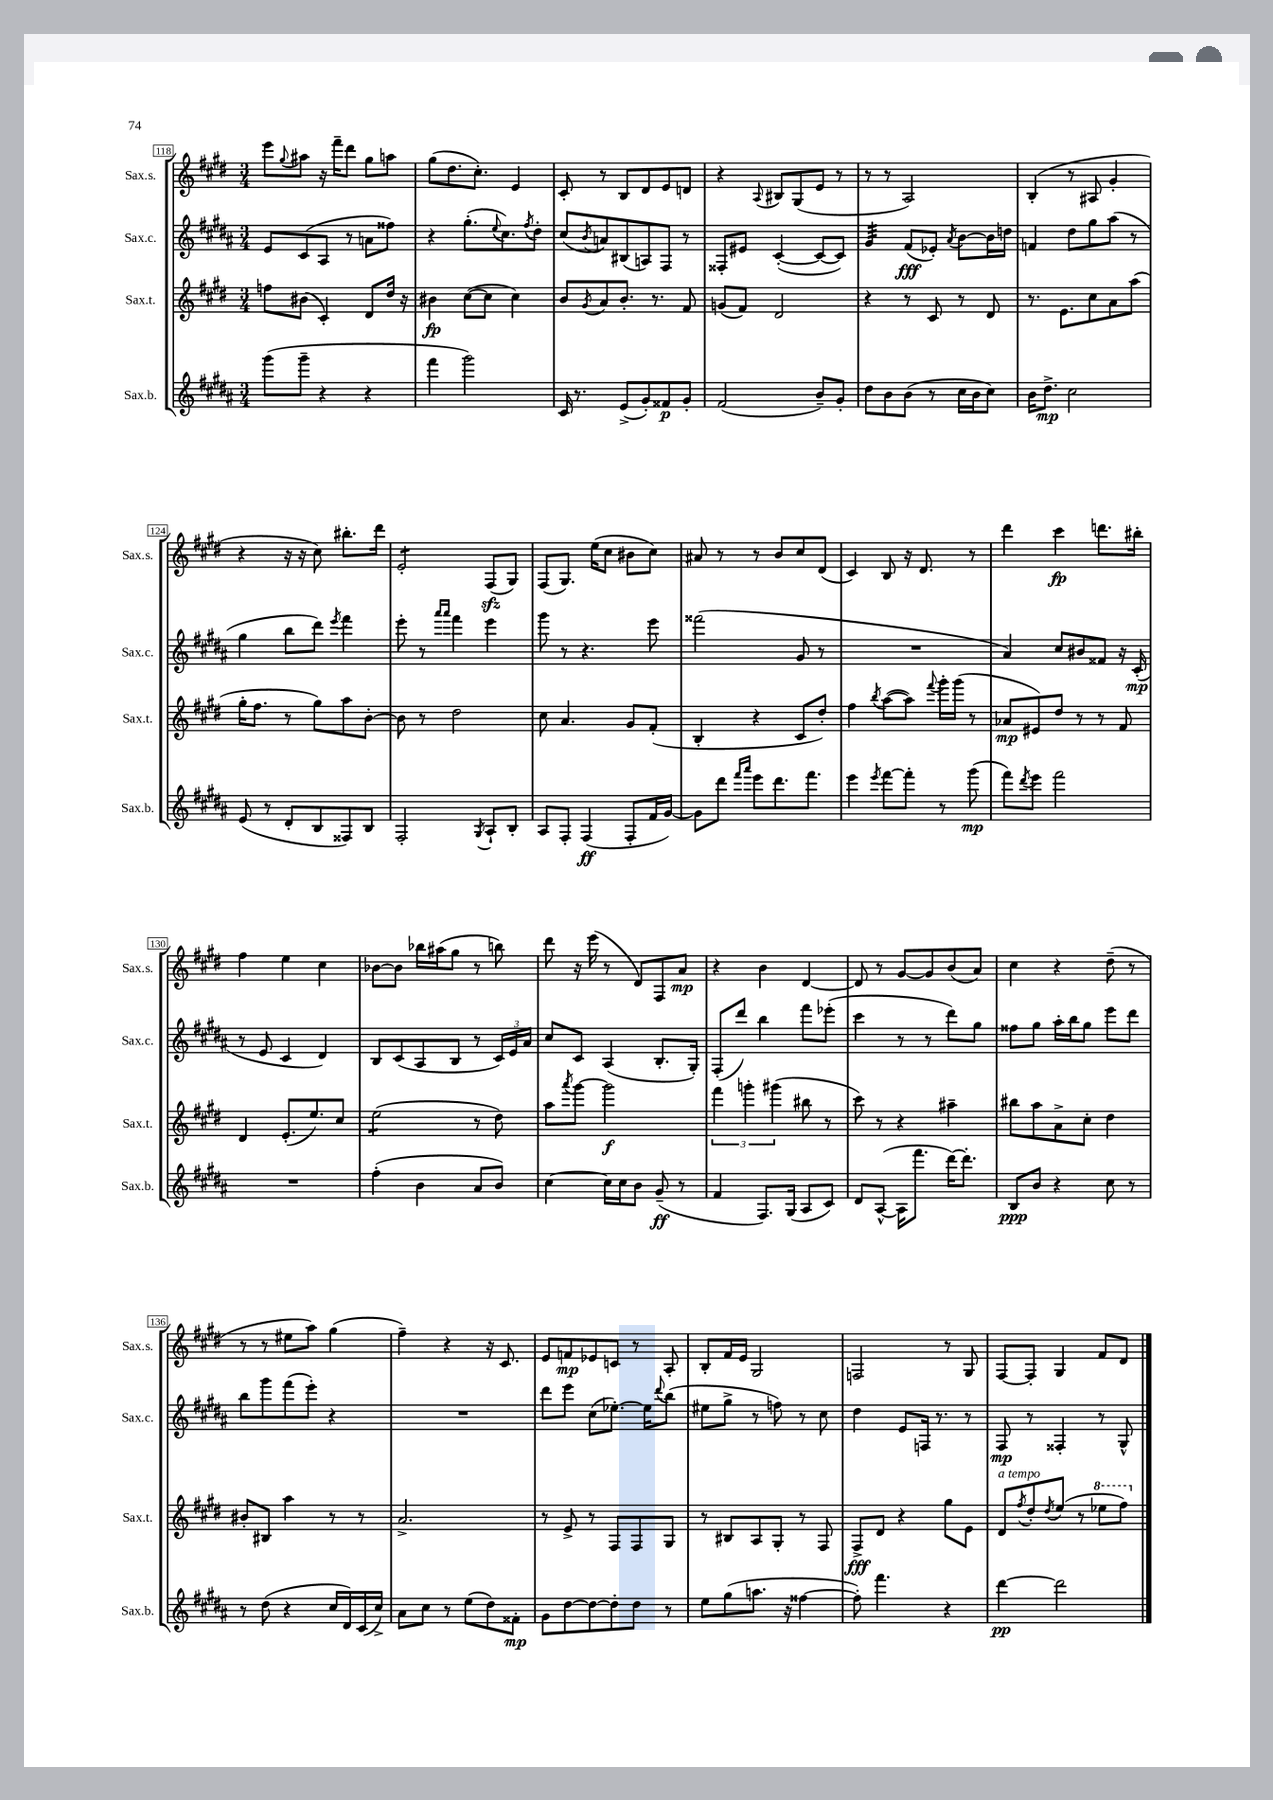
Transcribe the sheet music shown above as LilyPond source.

<<
\new StaffGroup <<
\new Staff = "s0" \with { instrumentName = "Sax.s." shortInstrumentName = "Sax.s." } {
    \clef treble \key e \major \numericTimeSignature \time 3/4
    e'''8 \appoggiatura { gis''8 } ais''8 r16 fis'''16-- dis'''8 gis''8 a''8 |
    gis''8( dis''8. cis''8.-.) e'4 |
    cis'8-. r8 b8 dis'8 e'8 d'8 |
    r4 \appoggiatura { a8 } bis8 gis8( e'8 r8 |
    r8 r8 a2) |
    b4-.( r8 ais8 gis'4-. |
    r4 r16 r16 cis''8) bis''8.-. dis'''16 |
    e'2:8-. fis8\sfz( gis8) |
    fis8( gis8.) e''16( cis''8 bis'8 cis''8) |
    ais'8 r8 r8 b'8 cis''8 dis'8( |
    cis'4) b8 r16 dis'8. r8 |
    dis'''4 cis'''4\fp d'''8. bis''16-. |
    fis''4 e''4 cis''4 |
    bes'8~ bes'8 bes''16 ais''16( gis''8 r8 b''8) |
    dis'''8 r16 e'''16( r8 dis'8) fis8 a'8\mp |
    r4 b'4 dis'4~ |
    dis'8 r8 gis'8~ gis'8 b'8( a'8) |
    cis''4 r4 dis''8--( r8 |
    r8 r8 eis''8 a''8) gis''4( |
    fis''4--) r4 r16 cis'8. |
    e'8 f'8\mp ees'8 c'8 r8 a8-. |
    b8-. fis'16 e'16 gis2 |
    f2 r8 gis8 |
    fis8~ fis8-. gis4 fis'8 dis'8 \bar "|." |
}
\new Staff = "s1" \with { instrumentName = "Sax.c." shortInstrumentName = "Sax.c." } {
    \clef treble \key b \major \numericTimeSignature \time 3/4
    e'8 cis'8( ais8 r8 a'8 fisis''8) |
    r4 gis''8.-.( \appoggiatura { e''8 } cis''8.) \acciaccatura { fis''8 } dis''8-. |
    cis''8( \acciaccatura { b'8 } a'8) bis8( a8) fis8 r8 |
    fisis8-. eis'8 cis'4~-.( cis'8~ cis'8) |
    gis'4:32 fis'8\fff( ees'8-.) \acciaccatura { ais'8 } b'8~ b'16 d''16 |
    f'4 dis''8 gis''8 ais''8( r8 |
    gis''4 b''8 dis'''8) \acciaccatura { e'''8 } fis'''4 |
    e'''8-. r8 \grace { ais'''16 ais'''16 } fis'''4 e'''4 |
    gis'''8 r8 r4. e'''8 |
    fisis'''2( gis'8 r8 |
    R2. |
    ais'4) cis''8 bis'8 fisis'8 r16 cis'16-.\mp( |
    r8 e'8 cis'4 dis'4) |
    b8 cis'8( ais8 b8 r8 \tuplet 3/2 { cis'16) e'16 ais'16 } |
    cis''8 cis'8 ais4( b8.-. gis16-.) |
    fis8-.( dis'''8) b''4 fis'''8 ees'''8-.( |
    cis'''4 r8 r8 dis'''8) gis''8 |
    fisis''8 gis''8 ais''16-. b''16 gis''8 e'''8 dis'''8 |
    b''8 gis'''8 fis'''8( e'''8-.) r4 |
    R2. |
    dis'''8 e'''8 cis''8( ees''8.~-.) ees''16 \appoggiatura { dis'''8 } b''8( |
    eis''8 gis''8-> r8 f''8) r8 cis''8 |
    dis''4 e'8 f16 r8. r8 |
    fis8\mp r8 fisis4-. r8 gis8-^ \bar "|." |
}
\new Staff = "s2" \with { instrumentName = "Sax.t." shortInstrumentName = "Sax.t." } {
    \clef treble \key e \major \numericTimeSignature \time 3/4
    f''8 bis'8( cis'4-.) dis'8 dis''16 r16 |
    bis'4\fp cis''8~( cis''8 cis''4) |
    b'8 \acciaccatura { gis'8 } a'8 b'8.-. r8. fis'8 |
    g'8( fis'8) dis'2 |
    r4 r8 cis'8 r8 dis'8 |
    r8. e'8. cis''8 a'8 a''8( |
    gis''16-. fis''8. r8 gis''8) a''8 b'8~-. |
    b'8 r8 dis''2 |
    cis''8 a'4. gis'8 fis'8-.( |
    b4-. r4 cis'8 dis''8-.) |
    fis''4 \acciaccatura { b''8 } a''8~( a''8) \appoggiatura { fis'''8 } gis'''16-. gis'''16( r8 |
    aes'8\mp eis'8) dis''8 r8 r8 fis'8 |
    dis'4 e'8.-.( e''8.) cis''8 |
    e''2:8( r8 dis''8) |
    a''8 \acciaccatura { a'''8 } gis'''8~ gis'''2\f |
    \tuplet 3/2 { fis'''4 g'''4-. gis'''4( } bis''8 r8 |
    cis'''8) r8 r4 ais''4-- |
    bis''8 a''8 a'8-> cis''8-. dis''4 |
    bis'8-. bis8 a''4 r8 r8 |
    a'2.-> |
    r8 e'8-> r8 fis8 fis8 gis8 |
    r8 bis8 a8 gis8-. r8 fis8 |
    fis8->\fff dis'8 r4 gis''8 e'8 |
    dis'8^\markup { \italic "a tempo" } \acciaccatura { fis''8 } dis''8-. \acciaccatura { dis''8 } e''8( r8 \ottava #1 ees'''8 fis'''8) \ottava #0 \bar "|." |
}
\new Staff = "s3" \with { instrumentName = "Sax.b." shortInstrumentName = "Sax.b." } {
    \clef treble \key b \major \numericTimeSignature \time 3/4
    gis'''8( gis'''8-- r4 r4 |
    fis'''4 gis'''2) |
    cis'16 r8. e'8->( gis'8-.) fisis'8\p gis'8-. |
    fis'2( b'8--) gis'8-. |
    dis''8 b'8 b'8( r8 cis''16 b'16 cis''8) |
    b'16 dis''8.->\mp cis''2 |
    e'8( r8 dis'8-. b8 fisis8) b8 |
    fis2-. \acciaccatura { gis8 } ais8-! b8-. |
    ais8 fis8-. fis4\ff( fis8-. fis'16 gis'16~) |
    gis'8 dis'''8 \grace { fis'''16 ais'''16 } e'''8 dis'''8. fis'''8. |
    e'''4 \acciaccatura { e'''8 } fis'''8~ fis'''8-. r8 gis'''8\mp( |
    fis'''8) \acciaccatura { dis'''8 } e'''8 fis'''2 |
    R2. |
    fis''4-.( b'4 ais'8 b'8) |
    cis''4~ cis''16 cis''16 b'8 gis'8--\ff( r8 |
    fis'4 fis8.) gis16( ais8 cis'8) |
    dis'8 ais8~-^( ais16 fis'''8. dis'''16~) dis'''8.-. |
    b8\ppp b'8 r4 cis''8 r8 |
    r8 dis''8( r4 cis''16 dis'16) cis'16( cis''16->) |
    ais'8 cis''8 r8 e''8( dis''8) fisis'8-.\mp |
    gis'8 dis''8~ dis''8~ dis''8-. dis''8 r8 |
    e''8 gis''8( a''8. r16 fisis''4~ |
    fisis''8-.) fis'''4. r4 |
    dis'''4~\pp dis'''2 \bar "|." |
}
>>
>>
\layout { \context { \Score currentBarNumber = #118 \override BarNumber.stencil = #(make-stencil-boxer 0.1 0.3 ly:text-interface::print) } }
